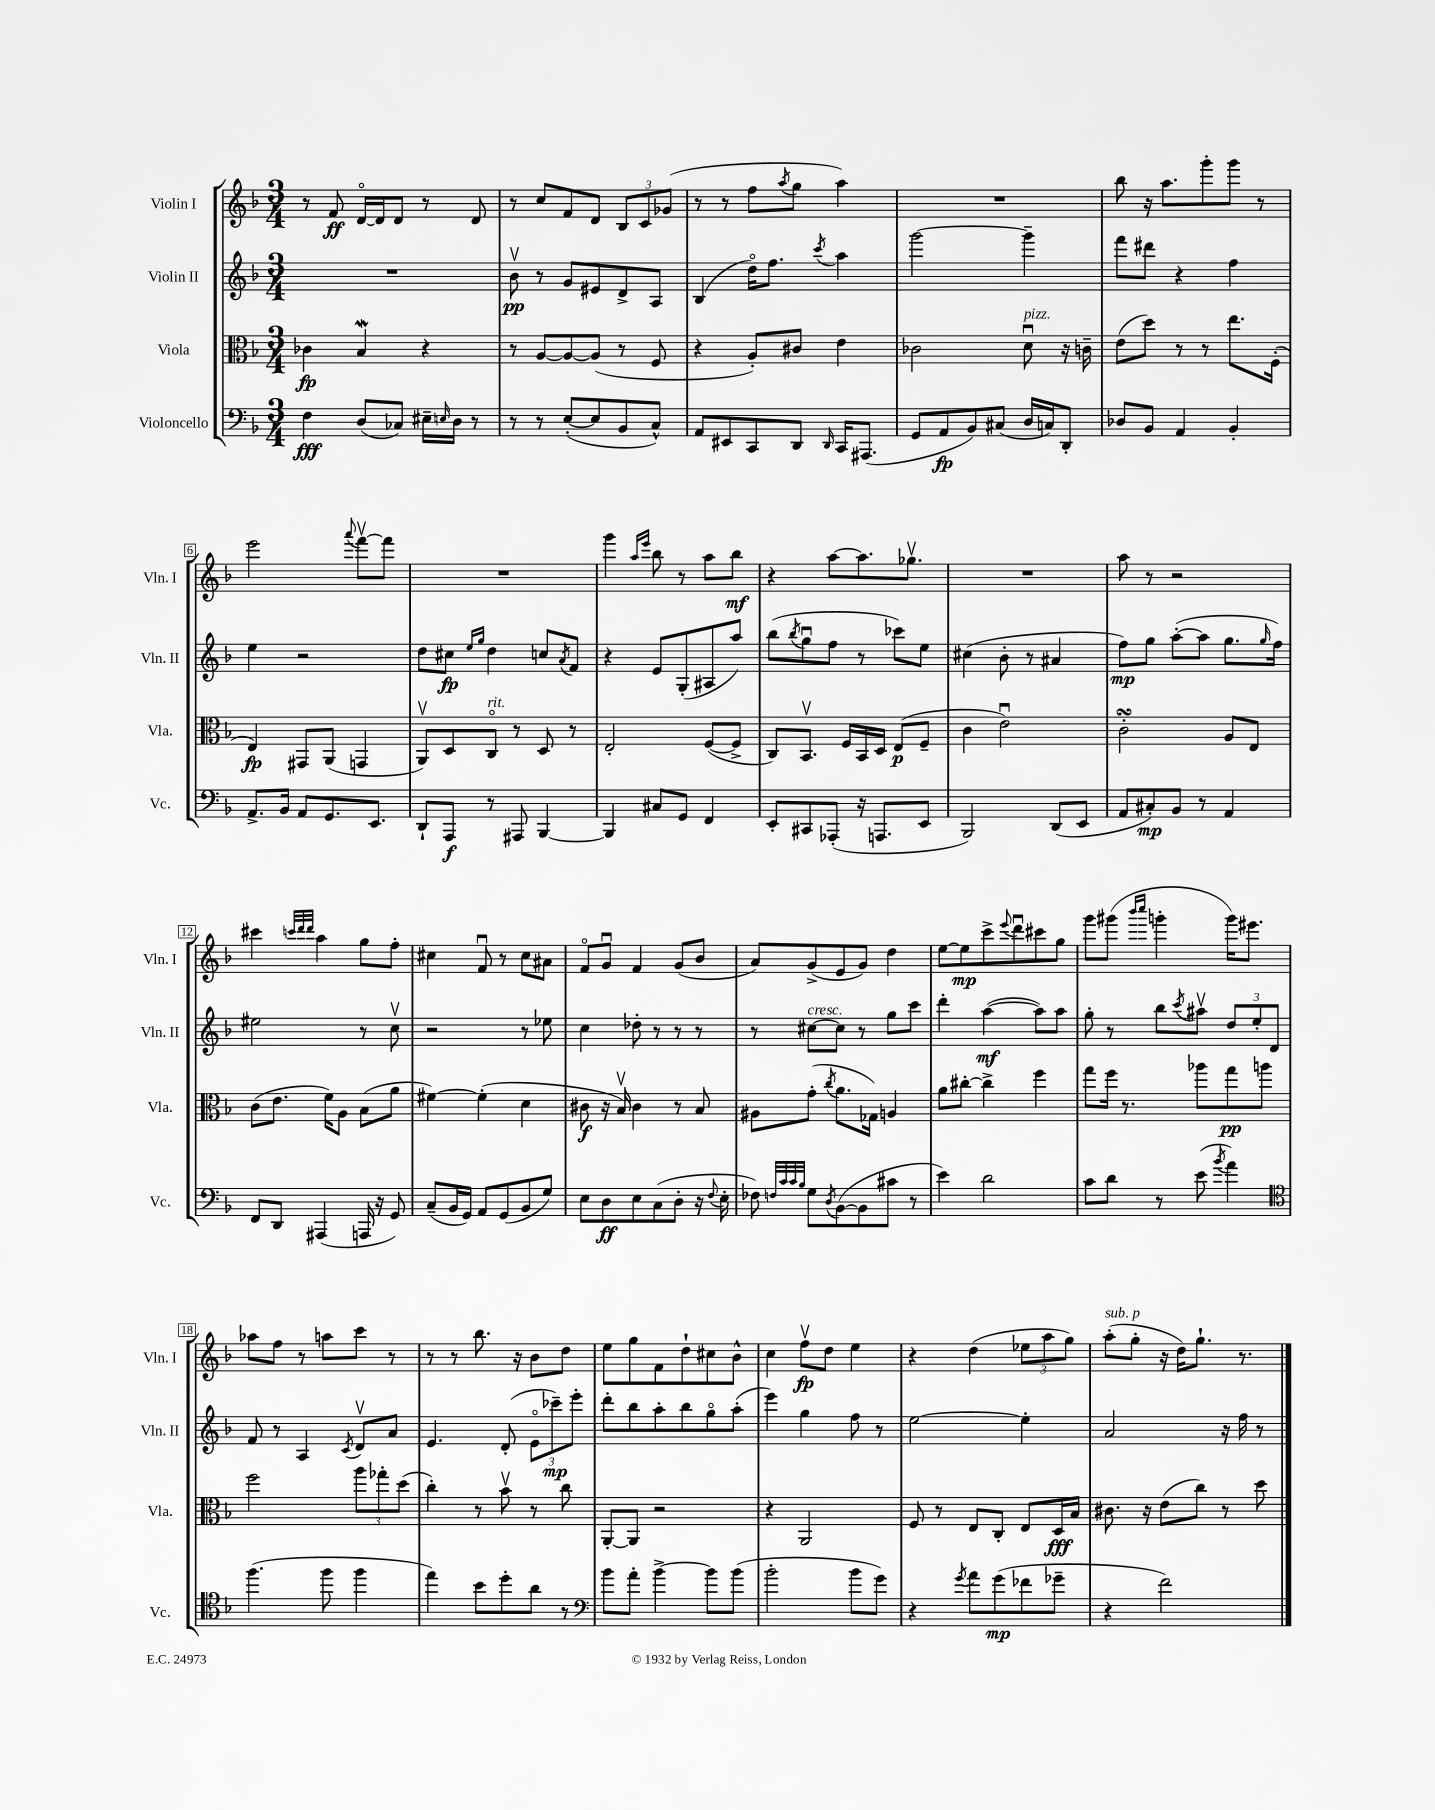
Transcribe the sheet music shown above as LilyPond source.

<<
\new StaffGroup <<
\new Staff = "s0" \with { instrumentName = "Violin I" shortInstrumentName = "Vln. I" } {
    \clef treble \key f \major \numericTimeSignature \time 3/4
    r8 f'8\ff d'16~\flageolet d'16 d'8 r8 d'8 |
    r8 c''8 f'8 d'8 \tuplet 3/2 { bes8 c'8 ges'8( } |
    r8 r8 f''8 \acciaccatura { a''8 } g''8 a''4) |
    R2. |
    bes''8 r16 a''8. g'''8-. g'''8 r8 |
    e'''2 \appoggiatura { a'''8 } f'''8~\upbow f'''8 |
    R2. |
    g'''4 \grace { a''16 e'''16 } bes''8 r8 a''8 bes''8\mf |
    r4 a''8~ a''8. ges''8.\upbow |
    R2. |
    a''8 r8 r2 |
    cis'''4 \grace { c'''32 d'''32 d'''32 } a''4 g''8 f''8-. |
    cis''4 f'8\downbow r8 cis''8 ais'8 |
    f'8\flageolet g'8\downbow f'4 g'8( bes'8 |
    a'8) g'8->( e'8 g'8) d''4 |
    e''8~ e''8\mp c'''8-> \appoggiatura { e'''8 } d'''8\downbow cis'''8 g''8 |
    g'''8 gis'''8( \grace { bes'''16 c''''16 } g'''4-. g'''16) eis'''8. |
    aes''8 f''8 r8 a''8 c'''8 r8 |
    r8 r8 bes''8. r16 bes'8 d''8 |
    e''8 g''8 f'8 d''8-! cis''8 bes'8-^ |
    c''4 f''8\upbow\fp d''8 e''4 |
    r4 d''4( \tuplet 3/2 { ees''8 a''8 g''8) } |
    a''8-.^\markup { \italic "sub. p" }( g''8-. r16 d''16) g''8.-! r8. \bar "|." |
}
\new Staff = "s1" \with { instrumentName = "Violin II" shortInstrumentName = "Vln. II" } {
    \clef treble \key f \major \numericTimeSignature \time 3/4
    R2. |
    bes'8\upbow\pp r8 g'8 eis'8 d'8-> a8 |
    bes4( d''16\flageolet) f''8. \acciaccatura { c'''8 } a''4 |
    g'''2~ g'''4-- |
    f'''8 dis'''8 r4 f''4 |
    e''4 r2 |
    d''8 cis''8\fp \grace { e''16 g''16 } d''4 c''8 \acciaccatura { a'8 } f'8 |
    r4 e'8 g8-.( ais8 a''8) |
    bes''8( \acciaccatura { bes''8 } g''8\downbow f''8 r8 ces'''8) e''8 |
    cis''4( bes'8-. r8 ais'4 |
    f''8\mp) g''8 a''8~-.( a''8 g''8. \grace { g''16 } f''16) |
    eis''2 r8 c''8\upbow |
    r2 r8 ees''8 |
    c''4 des''8-. r8 r8 r8 |
    r8 cis''8~^\markup { \italic "cresc." } cis''8 r8 g''8 c'''8 |
    d'''4-. a''4~\mf( a''8) a''8 |
    g''8-. r8 bes''8 \acciaccatura { c'''8 } ais''8\upbow \tuplet 3/2 { d''8 e''8-. d'8 } |
    f'8 r8 a4 \acciaccatura { c'8 } d'8\upbow a'8 |
    e'4. d'8-.( \tuplet 3/2 { e'8\flageolet ces'''8--\mp) e'''8-. } |
    d'''8-. bes''8 a''8-. bes''8 g''8\flageolet a''8-.( |
    e'''4) g''4 f''8 r8 |
    e''2~ e''4-. |
    a'2 r16 f''16 r8 \bar "|." |
}
\new Staff = "s2" \with { instrumentName = "Viola" shortInstrumentName = "Vla." } {
    \clef alto \key f \major \numericTimeSignature \time 3/4
    ces'4\fp bes4\mordent r4 |
    r8 a8~ a8~ a8( r8 f8 |
    r4 a8-.) cis'8 e'4 |
    ces'2 d'8\downbow^\markup { \italic "pizz." } r16 c'16-- |
    e'8( d''8) r8 r8 e''8. f16-.( |
    e4\fp) gis,8 a,8( g,4 |
    a,8\upbow) d8 c8\flageolet^\markup { \italic "rit." } r8 d8 r8 |
    e2-. f8~( f8-> |
    c8) bes,8.\upbow f16 bes,16 d16 e8\p( f8-- |
    c'4 e'2\downbow) |
    c'2-.\turn a8 e8 |
    c'8( e'8. f'16) a8 bes8( a'8 |
    fis'4~) fis'4-.( d'4 |
    cis'8\f r16 bes16\upbow) cis'4 r8 bes8 |
    ais8 g'8-.( \acciaccatura { c''8 } a'8. ges16) a4 |
    a'8 cis''8~-. cis''4-> f''4 |
    g''8 f''16 r8. aes''8 g''8\pp a''8 |
    f''2 \tuplet 3/2 { a''8 ges''8-. d''8( } |
    c''4-.) r8 bes'8\upbow r8 c''8 |
    a,8~-. a,8 r2 |
    r4 a,2 |
    f8 r8 e8 c8-. e8 d16\fff bes16 |
    cis'8. r16 e'8( c''8) r8 d''8 \bar "|." |
}
\new Staff = "s3" \with { instrumentName = "Violoncello" shortInstrumentName = "Vc." } {
    \clef bass \key f \major \numericTimeSignature \time 3/4
    f4\fff d8( ces8) eis16-- \grace { e16 } d16 r8 |
    r8 r8 e8~-.( e8 bes,8 c8-^) |
    a,8 eis,8 c,8 d,8 \grace { d,16 } c,16 ais,,8.( |
    g,8 a,8\fp bes,8) cis8( d16 c16) d,8-. |
    des8 bes,8 a,4 bes,4-. |
    a,8.-> bes,16 a,8 g,8. e,8. |
    d,8-! a,,8\f r8 ais,,8 bes,,4~ |
    bes,,4 cis8 g,8 f,4 |
    e,8-. cis,8 aes,,8-.( r16 a,,8. e,8 |
    bes,,2) d,8( e,8 |
    a,8 cis8-.\mp) bes,8 r8 a,4 |
    f,8 d,8 ais,,4( a,,16 r16 g,8) |
    c8--( bes,16 g,16) a,8 g,8( bes,8 g8) |
    e8 d8\ff e8 c8( d8-. r16 \appoggiatura { f8 } e16-. |
    fes8) \grace { f32 c'32 c'32 bes32 } g8 \acciaccatura { d8 } bes,8~( bes,8 cis'8 r8 |
    e'4) d'2 |
    c'8 d'8 r8 e'8( \acciaccatura { bes'8 } a'4) |
    \clef tenor f''4.( f''8 f''4 |
    e''4) bes'8 d''8-. a'8 r8 |
    \clef bass bes'8 a'8-. bes'4~-> bes'8 bes'8( |
    bes'2-. bes'8 g'8) |
    r4 \acciaccatura { g'8 } a'8 g'8\mp( fes'8 ges'8-- |
    r4 f'2) \bar "|." |
}
>>
>>
\layout { \context { \Score \override BarNumber.stencil = #(make-stencil-boxer 0.1 0.3 ly:text-interface::print) } }
